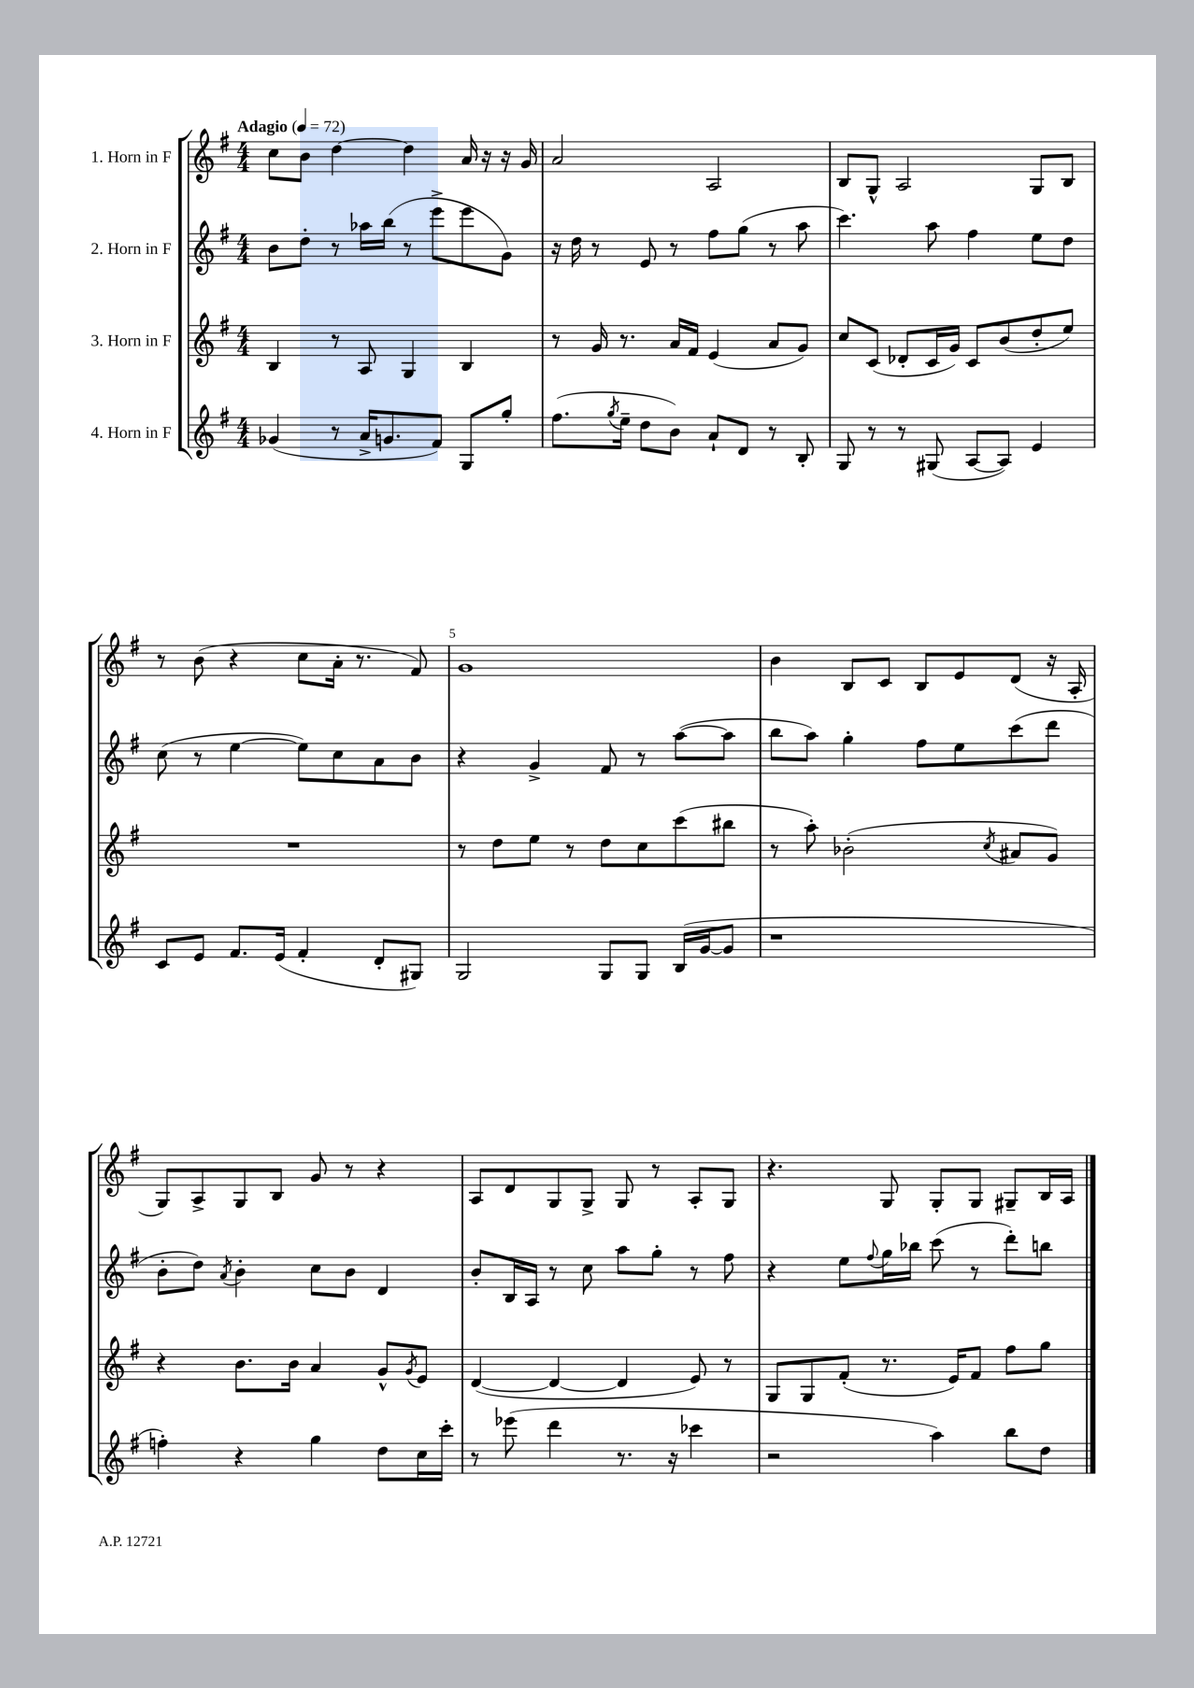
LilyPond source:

<<
\new StaffGroup <<
\new Staff = "s0" \with { instrumentName = "1. Horn in F" } {
    \clef treble \key g \major \numericTimeSignature \time 4/4 \tempo "Adagio" 4 = 72
    c''8 b'8 d''4~ d''4 a'16 r16 r16 g'16 |
    a'2 a2 |
    b8 g8-^ a2 g8 b8 |
    r8 b'8( r4 c''8 a'16-. r8. fis'8) |
    g'1 |
    b'4 b8 c'8 b8 e'8 d'8( r16 a16-. |
    g8) a8-> g8 b8 g'8 r8 r4 |
    a8 d'8 g8 g8-> g8 r8 a8-. g8 |
    r4. g8 g8-. g8 gis8-- b16 a16 \bar "|." |
}
\new Staff = "s1" \with { instrumentName = "2. Horn in F" } {
    \clef treble \key g \major \numericTimeSignature \time 4/4
    b'8 d''8-. r8 aes''16 b''16( r8 e'''8-> e'''8 g'8) |
    r16 d''16 r8 e'8 r8 fis''8 g''8( r8 a''8 |
    c'''4.) a''8 fis''4 e''8 d''8 |
    c''8( r8 e''4~ e''8) c''8 a'8 b'8 |
    r4 g'4-> fis'8 r8 a''8~( a''8 |
    b''8 a''8) g''4-. fis''8 e''8 c'''8( d'''8 |
    b'8-. d''8) \acciaccatura { a'8 } b'4-. c''8 b'8 d'4 |
    b'8-. b16 a16 r8 c''8 a''8 g''8-. r8 fis''8 |
    r4 e''8 \appoggiatura { fis''8 } g''16 bes''16 c'''8( r8 d'''8-.) b''8 \bar "|." |
}
\new Staff = "s2" \with { instrumentName = "3. Horn in F" } {
    \clef treble \key g \major \numericTimeSignature \time 4/4
    b4 r8 a8 g4 b4 |
    r8 g'16 r8. a'16 fis'16 e'4( a'8 g'8) |
    c''8 c'8( des'8-. c'16 g'16) c'8 b'8( d''8-. e''8) |
    R1 |
    r8 d''8 e''8 r8 d''8 c''8 c'''8( bis''8 |
    r8 a''8-.) bes'2-.( \acciaccatura { c''8 } ais'8 g'8) |
    r4 b'8. b'16 a'4 g'8-^ \acciaccatura { g'8 } e'8 |
    d'4~( d'4~ d'4 e'8) r8 |
    g8 g8 fis'8-.( r8. e'16) fis'8 fis''8 g''8 \bar "|." |
}
\new Staff = "s3" \with { instrumentName = "4. Horn in F" } {
    \clef treble \key g \major \numericTimeSignature \time 4/4
    ges'4( r8 a'16-> g'8. fis'8) g8 g''8-. |
    fis''8.( \acciaccatura { g''8 } e''16-- d''8 b'8) a'8-! d'8 r8 b8-. |
    g8 r8 r8 gis8( a8~ a8) e'4 |
    c'8 e'8 fis'8. e'16( fis'4-. d'8-. gis8) |
    g2 g8 g8 b16( g'16~ g'8 |
    r1 |
    f''4-.) r4 g''4 d''8 c''16 c'''16-. |
    r8 ees'''8( d'''4 r8. r16 ces'''4 |
    r2 a''4) b''8 d''8 \bar "|." |
}
>>
>>
\layout { \context { \Score \override BarNumber.break-visibility = ##(#f #t #t) barNumberVisibility = #(every-nth-bar-number-visible 5) } }
